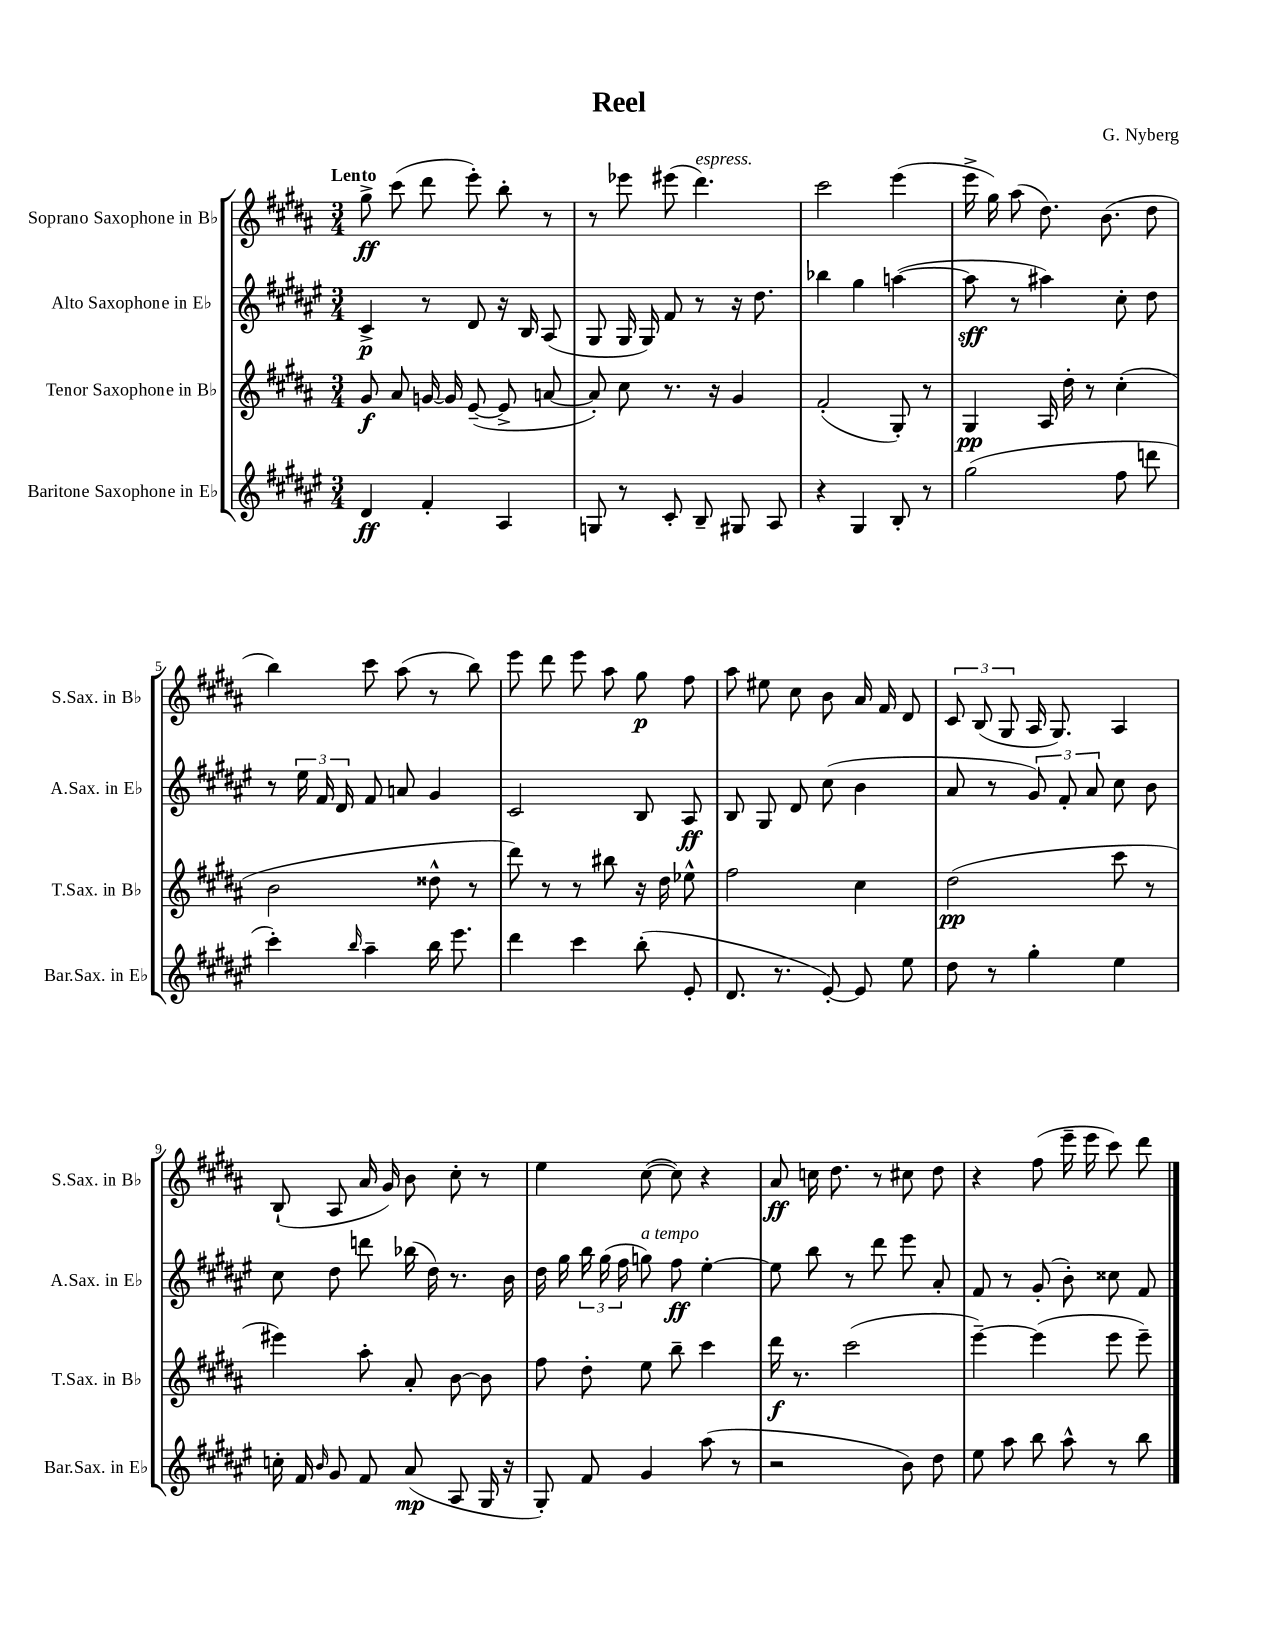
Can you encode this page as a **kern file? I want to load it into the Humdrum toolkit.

**kern	**dynam	**kern	**dynam	**kern	**dynam	**kern	**dynam
*part4	*part4	*part3	*part3	*part2	*part2	*part1	*part1
*staff4	*staff4	*staff3	*staff3	*staff2	*staff2	*staff1	*staff1
*I"Baritone Saxophone in E♭	*	*I"Tenor Saxophone in B♭	*	*I"Alto Saxophone in E♭	*	*I"Soprano Saxophone in B♭	*
*I'Bar.Sax. in E♭	*	*I'T.Sax. in B♭	*	*I'A.Sax. in E♭	*	*I'S.Sax. in B♭	*
*clefG2	*	*clefG2	*	*clefG2	*	*clefG2	*
*k[f#c#g#d#a#e#]	*	*k[f#c#g#d#a#]	*	*k[f#c#g#d#a#e#]	*	*k[f#c#g#d#a#]	*
*M3/4	*	*M3/4	*	*M3/4	*	*M3/4	*
=1	=1	=1	=1	=1	=1	=1	=1
!	!	!	!	!	!	!LO:TX:a:B:t=Lento	!
4d#/	ff	8g#/	f	4c#^/	p	8gg#^\	ff
.	.	8a#/	.	.	.	(8ccc#\	.
4f#'/	.	[16gn/	.	8r	.	8ddd#\	.
.	.	16g/]	.	.	.	.	.
.	.	([8e~/	.	8d#/	.	8eee'\)	.
4A#/	.	8e^/]	.	16r	.	8bb'\	.
.	.	.	.	16B/	.	.	.
.	.	[8an/	.	(8A#/	.	8r	.
=2	=2	=2	=2	=2	=2	=2	=2
8Gn/	.	8a'/])	.	8G#/	.	8r	.
8r	.	8cc#\	.	16G#/	.	8eee-X\	.
.	.	.	.	16G#/)	.	.	.
8c#'/	.	8.r	.	8f#/	.	(8eee#X\	.
!	!	!	!	!	!	!LO:TX:a:i:t=espress.	!
8B~/	.	.	.	8r	.	4.ddd#\)	.
.	.	16r	.	.	.	.	.
8G#X/	.	4g#/	.	16r	.	.	.
.	.	.	.	8.dd#\	.	.	.
8A#/	.	.	.	.	.	.	.
=3	=3	=3	=3	=3	=3	=3	=3
4r	.	(2f#'/	.	4bb-X\	.	2ccc#\	.
4G#/	.	.	.	4gg#\	.	.	.
8B'/	.	8G#'/)	.	([4aan\	.	(4eee\	.
8r	.	8r	.	.	.	.	.
=4	=4	=4	=4	=4	=4	=4	=4
(2gg#\	.	4G#/	pp	8aa\]	sff	16eee^\	.
.	.	.	.	.	.	16gg#\)	.
.	.	.	.	8r	.	(8aa#\	.
.	.	16A#/	.	4aa#X\)	.	8.dd#\)	.
.	.	16dd#'\	.	.	.	.	.
.	.	8r	.	.	.	.	.
.	.	.	.	.	.	(8.b\	.
8ff#\	.	(4cc#'\	.	8cc#'\	.	.	.
8dddn\	.	.	.	8dd#\	.	8dd#\	.
!!LO:LB:g=z
=5	=5	=5	=5	=5	=5	=5	=5
4ccc#'\)	.	2b\	.	8r	.	4bb\)	.
.	.	.	.	24ee#\	.	.	.
.	.	.	.	24f#/	.	.	.
.	.	.	.	24d#/	.	.	.
16qqbb/	.	.	.	.	.	.	.
4aa#~\	.	.	.	8f#/	.	8ccc#\	.
.	.	.	.	8an/	.	(8aa#\	.
16bb\	.	8dd##X^^\	.	4g#/	.	8r	.
8.eee#\	.	.	.	.	.	.	.
.	.	8r	.	.	.	8bb\)	.
=6	=6	=6	=6	=6	=6	=6	=6
4ddd#\	.	8ddd#\)	.	2c#/	.	8eee\	.
.	.	8r	.	.	.	8ddd#\	.
4ccc#\	.	8r	.	.	.	8eee\	.
.	.	8bb#X\	.	.	.	8aa#\	.
(8bb'\	.	16r	.	8B/	.	8gg#\	p
.	.	16dd#\	.	.	.	.	.
8e#'/	.	8ee-X^^\	.	8A#/	ff	8ff#\	.
=7	=7	=7	=7	=7	=7	=7	=7
8.d#/	.	2ff#\	.	8B/	.	8aa#\	.
.	.	.	.	8G#/	.	8ee#X\	.
8.r	.	.	.	.	.	.	.
.	.	.	.	8d#/	.	8cc#\	.
[8e#'/)	.	.	.	(8cc#\	.	8b\	.
8e#/]	.	4cc#\	.	4b\	.	16a#/	.
.	.	.	.	.	.	16f#/	.
8ee#\	.	.	.	.	.	8d#/	.
=8	=8	=8	=8	=8	=8	=8	=8
8dd#\	.	(2dd#\	pp	8a#/	.	12c#/	.
.	.	.	.	.	.	(12B/	.
8r	.	.	.	8r	.	.	.
.	.	.	.	.	.	12G#/	.
4gg#'\	.	.	.	12g#/)	.	16A#/	.
.	.	.	.	.	.	8.G#/)	.
.	.	.	.	12f#'/	.	.	.
.	.	.	.	12a#/	.	.	.
4ee#\	.	8ccc#\	.	8cc#\	.	4A#/	.
.	.	8r	.	8b\	.	.	.
!!LO:LB:g=z
=9	=9	=9	=9	=9	=9	=9	=9
16ccn'\	.	4eee#X\)	.	8cc#\	.	(8B`/	.
16f#/	.	.	.	.	.	.	.
16qqb/	.	.	.	.	.	.	.
8g#/	.	.	.	8dd#\	.	8A#/	.
8f#/	.	8aa#'\	.	8dddn\	.	16a#/	.
.	.	.	.	.	.	16g#/)	.
(8a#/	mp	8a#'/	.	(16bb-X\	.	8b\	.
.	.	.	.	16dd#\)	.	.	.
8A#/	.	[8b\	.	8.r	.	8cc#'\	.
16G#/	.	8b\]	.	.	.	8r	.
16r	.	.	.	16b\	.	.	.
=10	=10	=10	=10	=10	=10	=10	=10
8G#'/)	.	8ff#\	.	16dd#\	.	4ee\	.
.	.	.	.	16gg#\	.	.	.
8f#/	.	8dd#'\	.	24bb\	.	.	.
.	.	.	.	(24gg#\	.	.	.
.	.	.	.	24ff#\	.	.	.
!	!	!	!	!LO:TX:a:i:t=a tempo	!	!	!
4g#/	.	8ee\	.	8ggn\)	.	([8cc#\	.
.	.	8bb~\	.	8ff#\	ff	8cc#\])	.
(8aa#\	.	4ccc#\	.	[4ee#'\	.	4r	.
8r	.	.	.	.	.	.	.
=11	=11	=11	=11	=11	=11	=11	=11
2r	.	16ddd#\	f	8ee#\]	.	8a#/	ff
.	.	8.r	.	.	.	.	.
.	.	.	.	8bb\	.	16ccn\	.
.	.	.	.	.	.	8.dd#\	.
.	.	(2ccc#\	.	8r	.	.	.
.	.	.	.	8ddd#\	.	8r	.
8b\)	.	.	.	8eee#\	.	8cc#X\	.
8dd#\	.	.	.	8a#'/	.	8dd#\	.
=12	=12	=12	=12	=12	=12	=12	=12
8ee#\	.	[4eee~\)	.	8f#/	.	4r	.
8aa#\	.	.	.	8r	.	.	.
8bb\	.	(4eee\]	.	(8g#'/	.	(8ff#\	.
8aa#^^\	.	.	.	8b'\)	.	16eee~\	.
.	.	.	.	.	.	16eee\	.
8r	.	8eee\	.	8cc##X\	.	8ccc#\)	.
8bb\	.	8eee~\)	.	8f#/	.	8ddd#\	.
==	==	==	==	==	==	==	==
*-	*-	*-	*-	*-	*-	*-	*-
